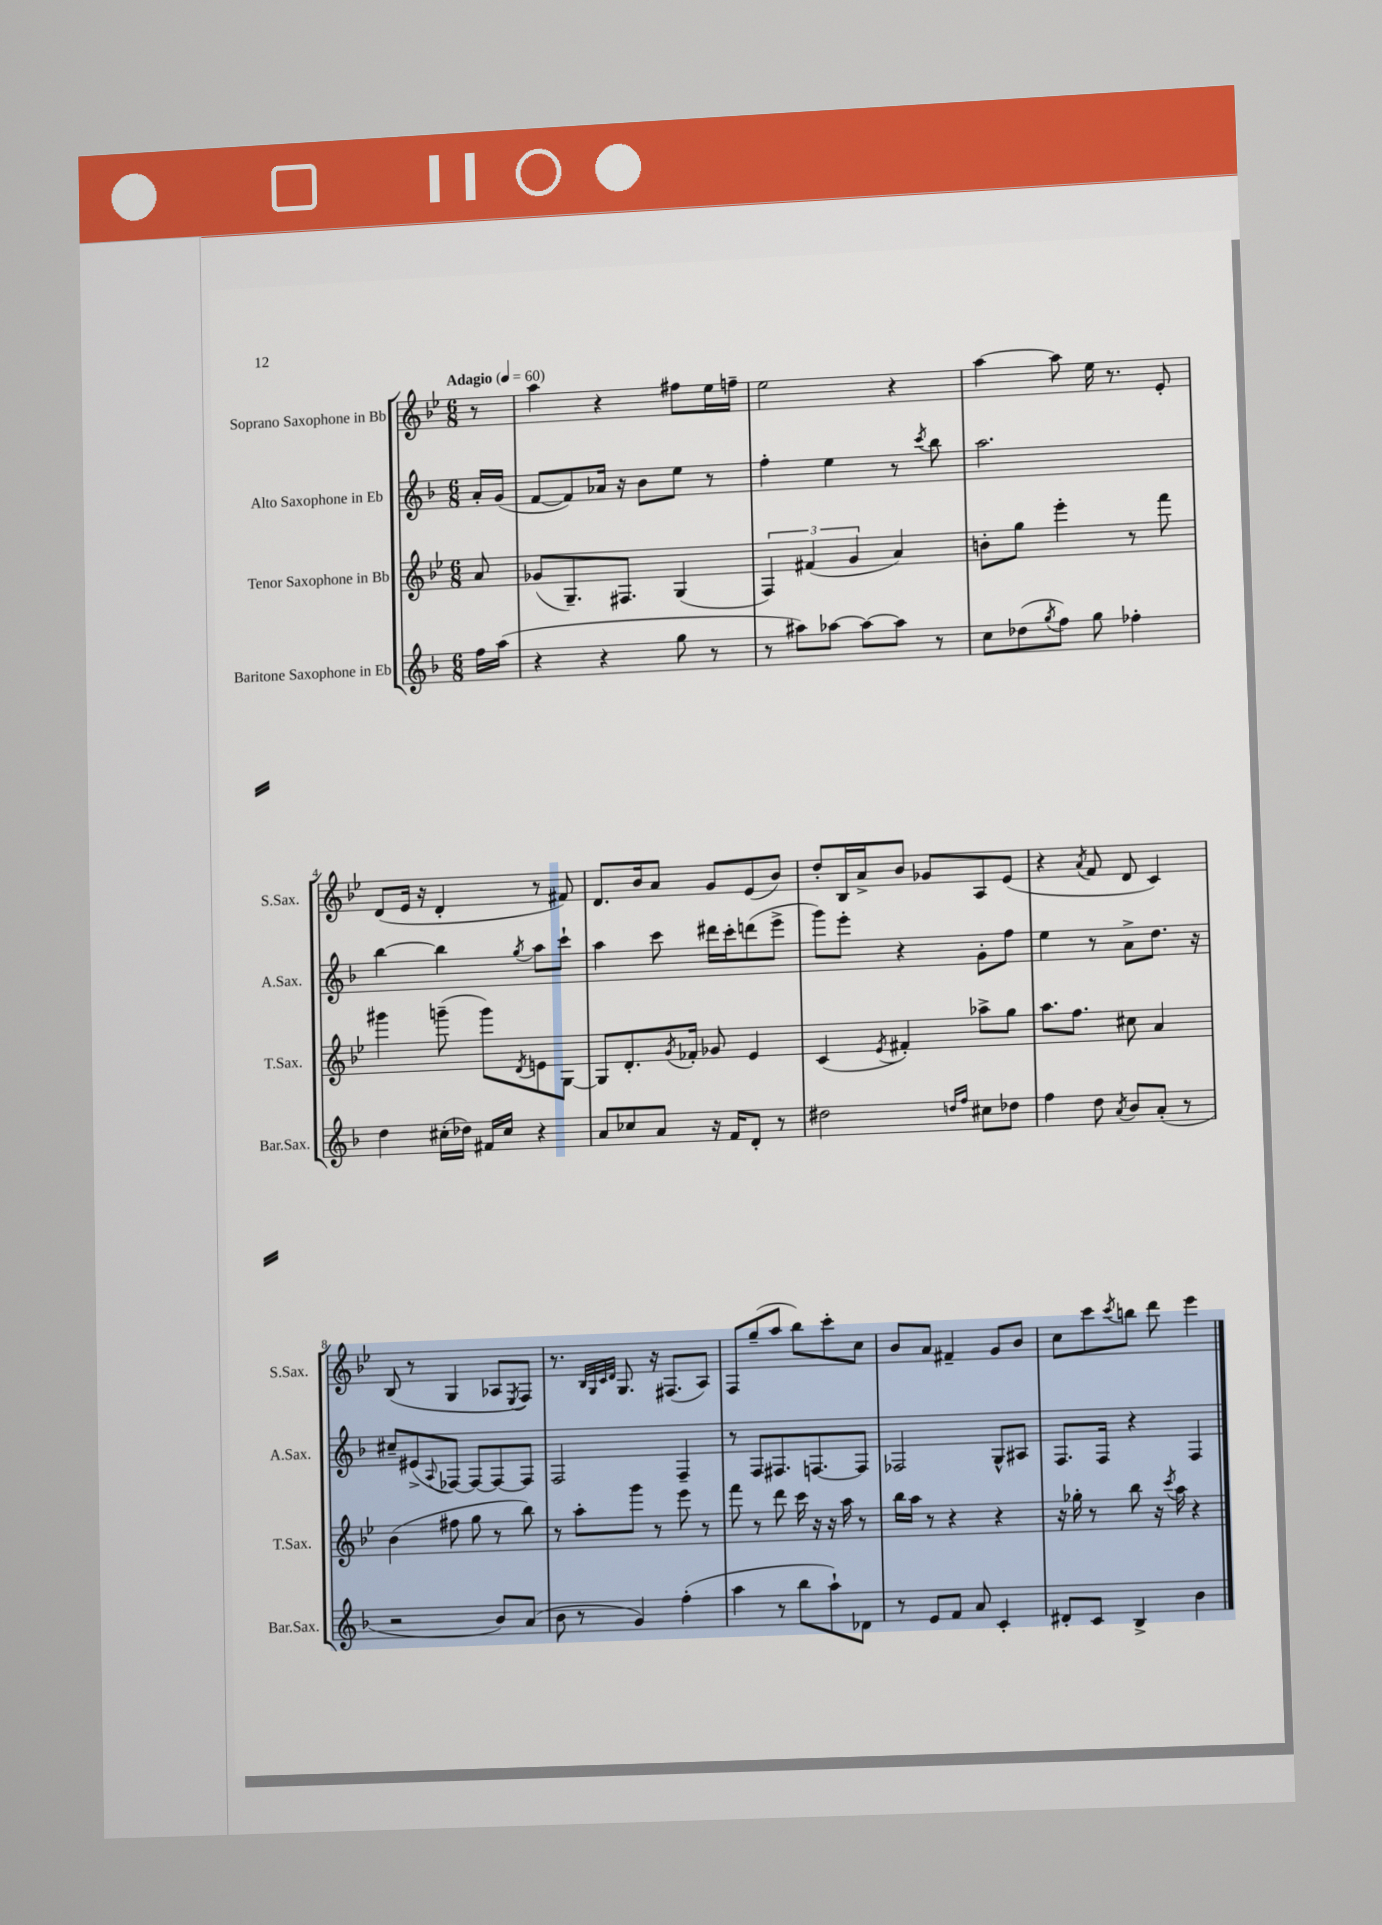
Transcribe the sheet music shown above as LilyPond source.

<<
\new StaffGroup <<
\new Staff = "s0" \with { instrumentName = "Soprano Saxophone in Bb" shortInstrumentName = "S.Sax." } {
    \clef treble \key bes \major \numericTimeSignature \time 6/8 \partial 8 \tempo "Adagio" 4 = 60
    r8 |
    a''4 r4 fis''8 ees''16 f''16-- |
    ees''2 r4 |
    a''4~ a''8 ees''16 r8. ees'8-. |
    d'8( ees'16 r16 d'4-. r8 fis'8) |
    d'8. bes'16 a'8 g'8 ees'8( bes'8) |
    d''8-. bes16 a'16-> bes'8 ges'8 a8 ees'8( |
    r4 \acciaccatura { a'8 } f'8 d'8 c'4) |
    bes8( r8 g4 aes8 \acciaccatura { ees8 } f8) |
    r8. \grace { bes32 g32 c'32 d'32 } g8. r16 fis8.( a8) |
    f8 g''8--( a''8 bes''8) c'''8-. c''8 |
    bes'8 a'8 fis'4-- g'8 bes'8 |
    c''8 c'''8 \acciaccatura { c'''8 } b''8 d'''8 ees'''4 \bar "|." |
}
\new Staff = "s1" \with { instrumentName = "Alto Saxophone in Eb" shortInstrumentName = "A.Sax." } {
    \clef treble \key f \major \numericTimeSignature \time 6/8 \partial 8
    a'16-. g'16( |
    f'8~ f'8) aes'16 r16 bes'8 e''8 r8 |
    f''4-. e''4 r8 \acciaccatura { c'''8 } bes''8 |
    a''2. |
    bes''4~ bes''4 \acciaccatura { g''8 } a''8 c'''8-! |
    a''4 c'''8 dis'''16 c'''16-. d'''8( e'''8-> |
    g'''8) e'''8-. r4 g'8-. f''8 |
    e''4 r8 a'8-> d''8. r16 |
    cis''8-- eis'8->( \appoggiatura { a8 } fes8~) fes8~ fes8~ fes8 |
    f2 f4-- |
    r8 f8 fis8. f8.~ f8 |
    fes2 g8-^ ais8 |
    f8. f16 r4 f4 \bar "|." |
}
\new Staff = "s2" \with { instrumentName = "Tenor Saxophone in Bb" shortInstrumentName = "T.Sax." } {
    \clef treble \key bes \major \numericTimeSignature \time 6/8 \partial 8
    a'8 |
    ges'8( g8.--) fis8. g4( |
    \tuplet 3/2 { f4) fis'4( g'4 } a'4) |
    b'8-. g''8 ees'''4-. r8 f'''8 |
    gis'''4 g'''8--( g'''8) \acciaccatura { d'8 } e'8 g8~ |
    g8 d'8.-. \acciaccatura { g'8 } fes'16-. ges'8 ees'4 |
    c'4( \acciaccatura { ees'8 } fis'4-.) aes''8-> g''8 |
    a''8. f''8. cis''8 a'4 |
    bes'4( fis''8 g''8 r8 bes''8) |
    r8 a''8-. g'''8 r8 ees'''8 r8 |
    f'''8 r8 d'''8 c'''16 r16 r16 a''16 r8 |
    bes''16 a''16 r8 r4 r4 |
    r16 ges''16-. r8 bes''8 r16 \acciaccatura { c'''8 } a''16 r4 \bar "|." |
}
\new Staff = "s3" \with { instrumentName = "Baritone Saxophone in Eb" shortInstrumentName = "Bar.Sax." } {
    \clef treble \key f \major \numericTimeSignature \time 6/8 \partial 8
    f''16 a''16( |
    r4 r4 g''8 r8 |
    r8 ais''8) aes''8~ aes''8~ aes''8 r8 |
    c''8 des''8( \acciaccatura { g''8 } f''8) g''8 fes''4-. |
    d''4 cis''16-.( des''16) fis'16 cis''16 r4 |
    a'8 ces''8 a'8 r16 f'16 d'8-. r8 |
    dis''2 \grace { d''16 f''16 } cis''8 des''8 |
    f''4 d''8 \acciaccatura { a'8 } bes'8 a'8-.( r8 |
    r2 bes'8) a'8( |
    bes'8 r8 g'4) f''4-.( |
    a''4 r8 bes''8 a''8-!) des'8 |
    r8 e'8 f'8 a'8 c'4-. |
    dis'8-. c'8 bes4-> bes'4 \bar "|." |
}
>>
>>
